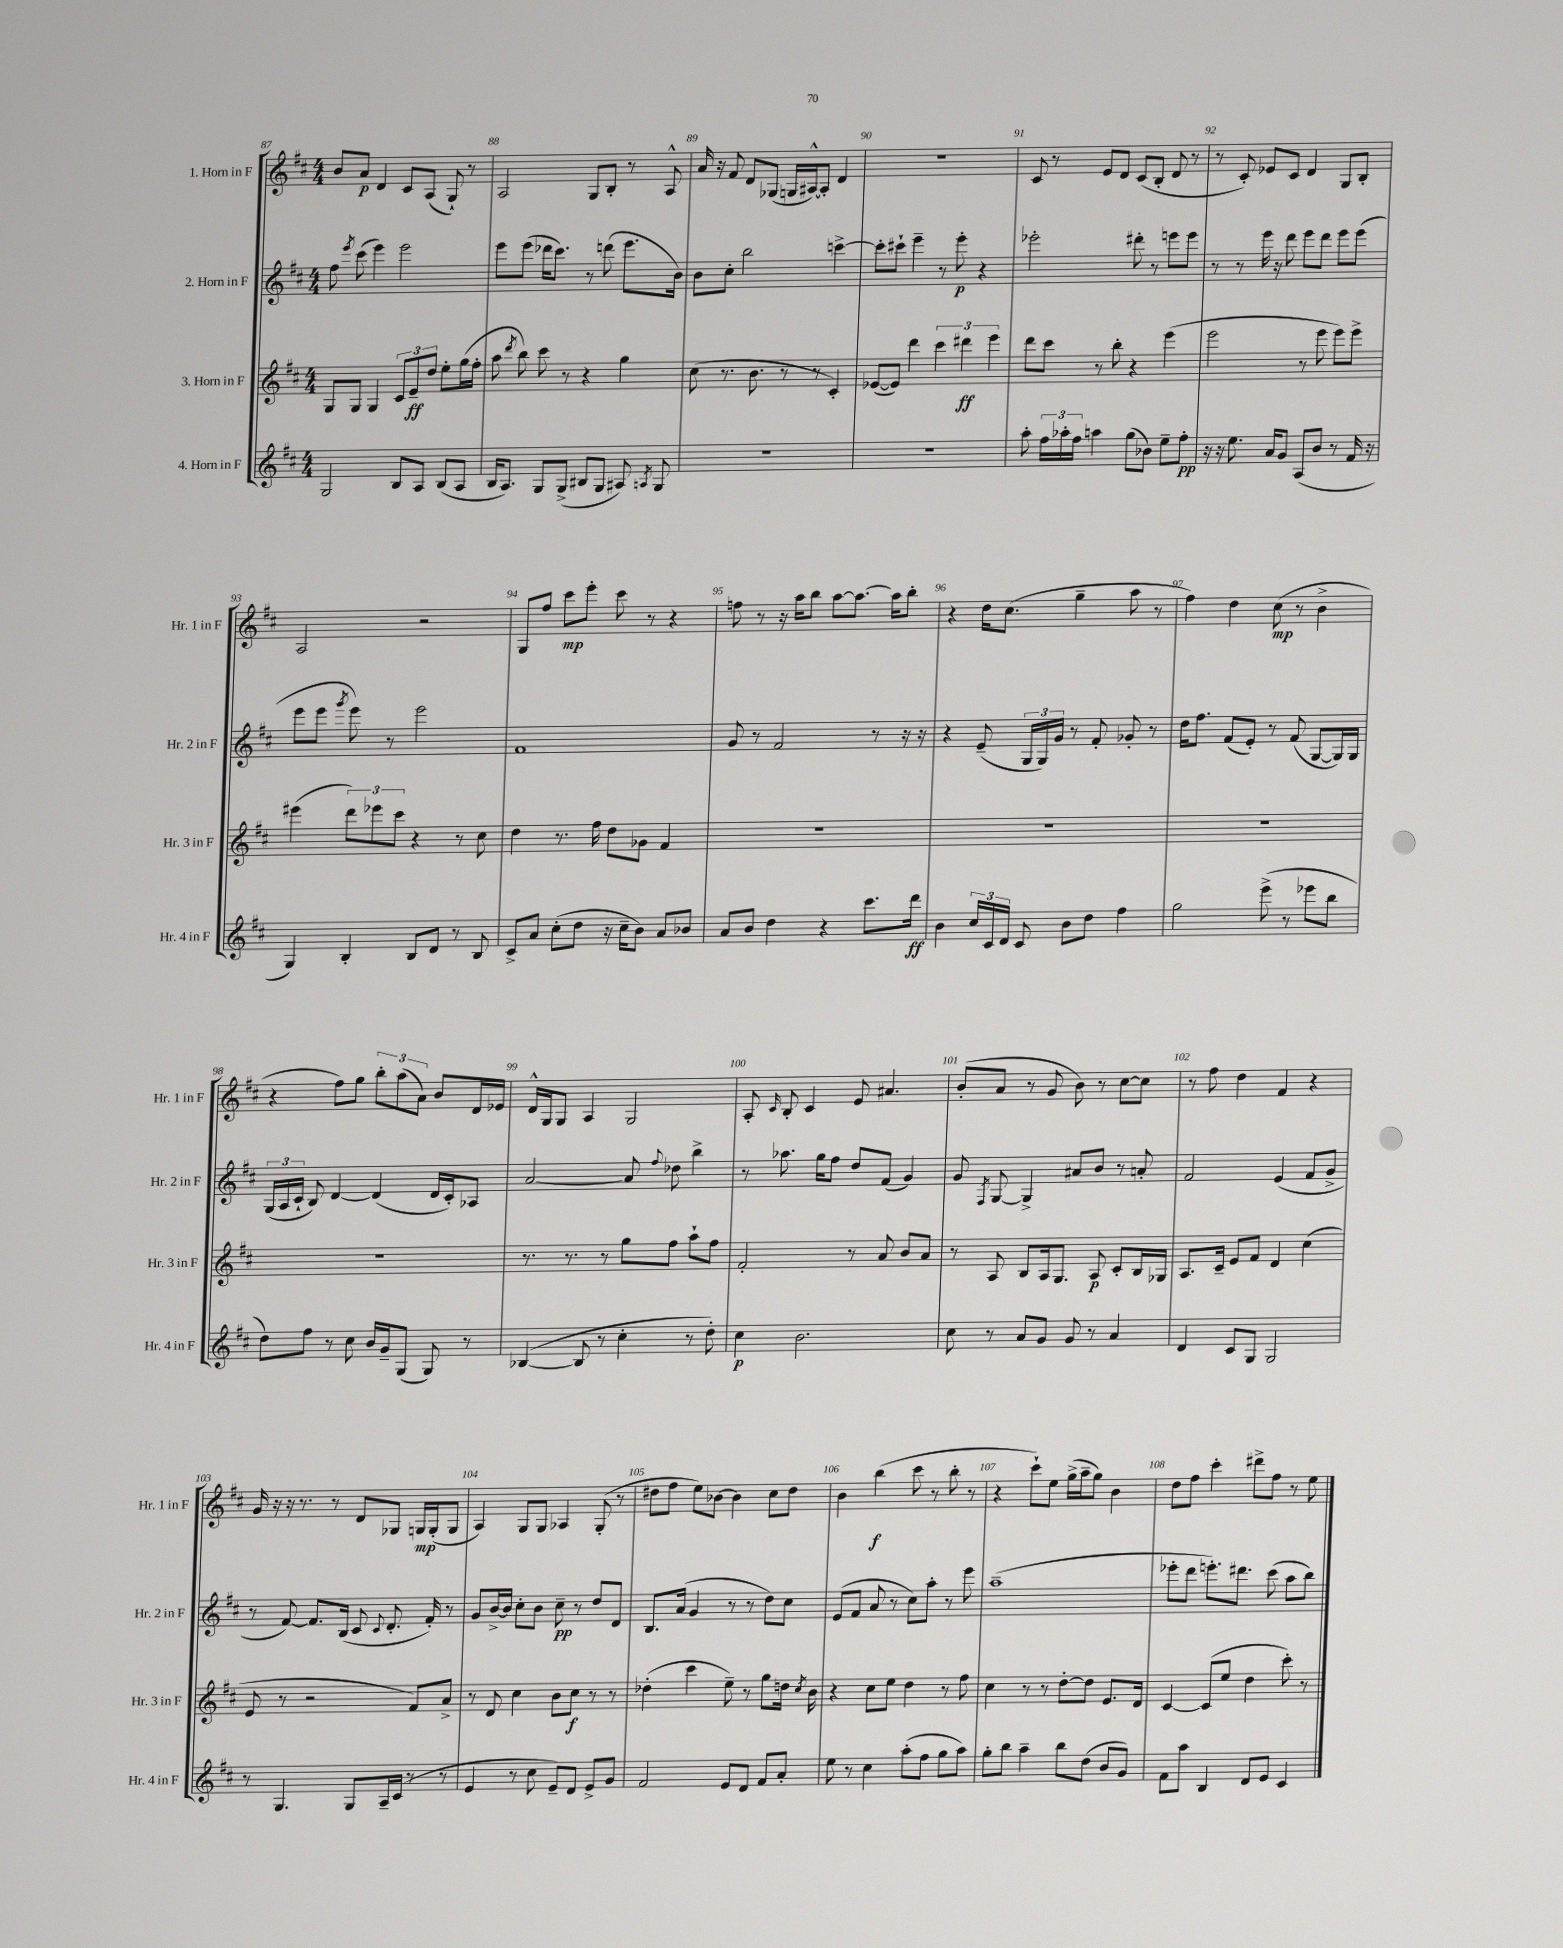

**kern	**dynam	**kern	**dynam	**kern	**dynam	**kern	**dynam
*part4	*part4	*part3	*part3	*part2	*part2	*part1	*part1
*staff4	*staff4	*staff3	*staff3	*staff2	*staff2	*staff1	*staff1
*I"4. Horn in F	*	*I"3. Horn in F	*	*I"2. Horn in F	*	*I"1. Horn in F	*
*I'Hr. 4 in F	*	*I'Hr. 3 in F	*	*I'Hr. 2 in F	*	*I'Hr. 1 in F	*
*clefG2	*	*clefG2	*	*clefG2	*	*clefG2	*
*k[f#c#]	*	*k[f#c#]	*	*k[f#c#]	*	*k[f#c#]	*
*M4/4	*	*M4/4	*	*M4/4	*	*M4/4	*
=87	=87	=87	=87	=87	=87	=87	=87
2G/	.	8G/L	.	8ff#\	.	8b/L	.
.	.	.	.	8qeee/	.	.	.
.	.	8G/J	.	(8ccc#\	.	8a/J	p
.	.	4G/	.	4eee\)	.	4d/	.
8B/L	.	12c#/L	.	2eee\	.	8c#/L	.
.	.	12e~/	ff	.	.	.	.
8A/J	.	.	.	.	.	(8A/J	.
.	.	12dd/J	.	.	.	.	.
(8B/L	.	8ee'\L	.	.	.	8G`/)	.
8A/J	.	(16gg\L	.	.	.	8r	.
.	.	16ff#'\JJ	.	.	.	.	.
=88	=88	=88	=88	=88	=88	=88	=88
16B/KL	.	8aa\	.	8eee\L	.	2A/	.
8.A/J)	.	.	.	.	.	.	.
.	.	8qddd/	.	.	.	.	.
.	.	8bb\)	.	(8eee\J	.	.	.
8G/L	.	8ccc#\	.	16ddd-X\KL	.	.	.
.	.	.	.	8.ccc#\J)	.	.	.
(8G^/J	.	8r	.	.	.	.	.
8B#X/L	.	4r	.	8r	.	8G/L	.
8G/J	.	.	.	(8dddn\	.	8B'/J	.
8A#X/)	.	4gg\	.	8.eee\L	.	8r	.
8qAn/	.	.	.	.	.	.	.
8G/	.	.	.	.	.	8A^^/	.
.	.	.	.	16b\Jk)	.	.	.
=89	=89	=89	=89	=89	=89	=89	=89
1r	.	(8cc#\	.	8b\L	.	16a/	.
.	.	.	.	.	.	16r	.
.	.	8.r	.	8cc#'\J	.	8f#/	.
.	.	.	.	2bb\	.	8d/L	.
.	.	8.b\	.	.	.	.	.
.	.	.	.	.	.	(8G-X/J	.
.	.	8r	.	.	.	16Gn/LL	.
.	.	.	.	.	.	[16A#X^^/J)	.
.	.	8r	.	.	.	8A#'/J]	.
.	.	4c#'/)	.	[4cccn^\	.	4d/	.
=90	=90	=90	=90	=90	=90	=90	=90
1r	.	([8e-X/L	.	8ccc'\L]	.	1r	.
.	.	8e-/J])	.	8ccc#X`\J	.	.	.
.	.	4ddd\	.	4eee~\	.	.	.
.	.	6ccc#\	.	8r	.	.	.
.	.	.	.	8eee'\	p	.	.
.	.	6ddd#X\	ff	.	.	.	.
.	.	.	.	4r	.	.	.
.	.	6eee\	.	.	.	.	.
=91	=91	=91	=91	=91	=91	=91	=91
8aa'\	.	8ddd\L	.	2eee-X'\	.	8c#/	.
24ff#\LL	.	8ccc#\J	.	.	.	8r	.
24aa-X'\	.	.	.	.	.	.	.
24ff#\JJ	.	.	.	.	.	.	.
4aan\	.	8r	.	.	.	8e/L	.
.	.	8bb'\	.	.	.	8d/J	.
(8gg\L	.	4r	.	8ddd#X'\	.	(8c#/L	.
8b-X\J)	.	.	.	8r	.	8B'/J	.
8ee~\L	.	(4eee\	.	8eeen\L	.	8d/	.
8ff#'\J	pp	.	.	8eee\J	.	8r	.
=92	=92	=92	=92	=92	=92	=92	=92
16r	.	2eee\	.	8r	.	8r	.
16r	.	.	.	.	.	.	.
8.ee\	.	.	.	8r	.	8c#'/)	.
.	.	.	.	16eee\	.	8e-X/L	.
16a/KL	.	.	.	16r	.	.	.
8g/J	.	.	.	8ddd\	.	8c#/J	.
(8A/L	.	8r	.	8eee\L	.	4d/	.
8b/J	.	8eee\	.	8ddd\J	.	.	.
8r	.	8eee\L)	.	8eee\L	.	8G/L	.
16f#/	.	8eee^\J	.	(8eee\J	.	8B'/J	.
16r	.	.	.	.	.	.	.
!!LO:LB:g=z
=93	=93	=93	=93	=93	=93	=93	=93
4G/)	.	(4eee#X\	.	8eee\L	.	2A/	.
.	.	.	.	8eee\J	.	.	.
.	.	.	.	8qggg/	.	.	.
4B'/	.	12ddd\L)	.	8eee\)	.	.	.
.	.	12eee-X\	.	.	.	.	.
.	.	.	.	8r	.	.	.
.	.	12ccc#\J	.	.	.	.	.
8B/L	.	4r	.	2eee\	.	2r	.
8d/J	.	.	.	.	.	.	.
8r	.	8r	.	.	.	.	.
8B/	.	8cc#\	.	.	.	.	.
=94	=94	=94	=94	=94	=94	=94	=94
8c#^/L	.	4dd\	.	1f#	.	8G/L	.
8a/J	.	.	.	.	.	8ff#/J	.
(8cc#'\L	.	8.r	.	.	.	8ccc#\L	mp
8dd\J	.	.	.	.	.	8eee'\J	.
.	.	16ff#\	.	.	.	.	.
16r	.	8dd\L	.	.	.	8ccc#\	.
16cc#~\KL	.	.	.	.	.	.	.
8b\J)	.	8g-X\J	.	.	.	8r	.
8a/L	.	4f#/	.	.	.	4r	.
8b-X/J	.	.	.	.	.	.	.
=95	=95	=95	=95	=95	=95	=95	=95
8a/L	.	1r	.	8g/	.	8ffn\	.
8b/J	.	.	.	8r	.	8r	.
4dd\	.	.	.	2f#/	.	16r	.
.	.	.	.	.	.	16aa\KL	.
.	.	.	.	.	.	8bb\J	.
4r	.	.	.	.	.	[8aa\L	.
.	.	.	.	.	.	8.aa\J_	.
8.ccc#\L	.	.	.	8r	.	.	.
.	.	.	.	.	.	16aa\KL]	.
.	.	.	.	16r	.	8bb'\J	.
16ddd\Jk	ff	.	.	16r	.	.	.
=96	=96	=96	=96	=96	=96	=96	=96
4b\	.	1r	.	4r	.	4r	.
24cc#/LL	.	.	.	(8e~/	.	16dd\KL	.
24c#/	.	.	.	.	.	.	.
.	.	.	.	.	.	(8.cc#\J	.
24d/JJ	.	.	.	.	.	.	.
8c#/	.	.	.	24G/LL	.	.	.
.	.	.	.	24G/)	.	.	.
.	.	.	.	24g/JJ	.	.	.
8b\L	.	.	.	8r	.	4gg~\	.
8dd\J	.	.	.	8f#'/	.	.	.
4ff#\	.	.	.	8g-X'/	.	8aa\	.
.	.	.	.	8r	.	8r	.
=97	=97	=97	=97	=97	=97	=97	=97
2gg\	.	1r	.	16dd\KL	.	4ff#\)	.
.	.	.	.	8.ff#\J	.	.	.
.	.	.	.	(8f#/L	.	4dd\	.
.	.	.	.	8e'/J)	.	.	.
(8eee^\	.	.	.	8r	.	(8cc#\	mp
8r	.	.	.	(8f#/	.	8r	.
8eee-X\L	.	.	.	[8G/L	.	4b^\	.
8bb\J	.	.	.	16G/L])	.	.	.
.	.	.	.	16G/JJ	.	.	.
!!LO:LB:g=z
=98	=98	=98	=98	=98	=98	=98	=98
8dd\L)	.	1r	.	(24G/LL	.	4r	.
.	.	.	.	24A/	.	.	.
.	.	.	.	24c#`/JJ	.	.	.
8ff#\J	.	.	.	8B/)	.	.	.
8r	.	.	.	[4d/	.	8ff#\L)	.
8cc#\	.	.	.	.	.	8gg\J	.
16b/LL	.	.	.	(4d/]	.	12bb'\L	.
16g~/J	.	.	.	.	.	.	.
.	.	.	.	.	.	(12aa\	.
(8G/J	.	.	.	.	.	.	.
.	.	.	.	.	.	12a\J)	.
8G/)	.	.	.	16d/LL	.	8b/L	.
.	.	.	.	16c#'/J)	.	.	.
8r	.	.	.	8A-X/J	.	16d/L	.
.	.	.	.	.	.	16e-X/JJ	.
=99	=99	=99	=99	=99	=99	=99	=99
([4B-X/	.	8.r	.	[2a/	.	16d^^/LL	.
.	.	.	.	.	.	16G/J	.
.	.	.	.	.	.	8G/J	.
.	.	8.r	.	.	.	.	.
8B-/]	.	.	.	.	.	4A/	.
8r	.	8r	.	.	.	.	.
4cc#'\	.	8gg\L	.	8a/]	.	2G/	.
.	.	.	.	8qqff#/	.	.	.
.	.	8ff#\J	.	8dd-X\	.	.	.
8r	.	8aa`\L	.	4bb^\	.	.	.
8dd'\)	.	8ff#\J	.	.	.	.	.
=100	=100	=100	=100	=100	=100	=100	=100
4cc#\	p	2f#'/	.	8r	.	8A'/	.
.	.	.	.	.	.	16qqc#/	.
.	.	.	.	8.aa-X\	.	8B'/	.
2.b\	.	.	.	.	.	4c#/	.
.	.	.	.	16gg\KL	.	.	.
.	.	.	.	8ff#\J	.	.	.
.	.	8r	.	8dd/L	.	8e/	.
.	.	8a/	.	(8f#/J	.	4.a#X/	.
.	.	8b/L	.	4g/)	.	.	.
.	.	8a/J	.	.	.	.	.
=101	=101	=101	=101	=101	=101	=101	=101
8cc#\	.	8r	.	8g/	.	(8b'/L	.
.	.	.	.	8qF#/	.	.	.
8r	.	8A/	.	[8G/	.	8a/J	.
8a/L	.	8B/L	.	4G^/]	.	8r	.
8g/J	.	16A/k	.	.	.	8g/	.
.	.	8.G/J	.	.	.	.	.
8g/	.	.	.	8a#X/L	.	8b\)	.
8r	.	8A/	p	8b/J	.	8r	.
4a/	.	8c#'/L	.	8r	.	[8cc#\L	.
.	.	16B/L	.	8an'/	.	8cc#\J]	.
.	.	16G-X/JJ	.	.	.	.	.
=102	=102	=102	=102	=102	=102	=102	=102
4d/	.	8.A/L	.	2f#/	.	8r	.
.	.	.	.	.	.	8ff#\	.
.	.	16c#~/Jk	.	.	.	.	.
8c#/L	.	8e/L	.	.	.	4dd\	.
8G/J	.	8f#/J	.	.	.	.	.
2G/	.	4d/	.	(4e/	.	4f#/	.
.	.	(4cc#\	.	8f#/L	.	4r	.
.	.	.	.	8g^/J	.	.	.
!!LO:LB:g=z
=103	=103	=103	=103	=103	=103	=103	=103
8r	.	8e/	.	8r	.	16g/	.
.	.	.	.	.	.	16r	.
4.G/	.	8r	.	[8f#/)	.	16r	.
.	.	.	.	.	.	8.r	.
.	.	2r	.	8.f#/L]	.	.	.
.	.	.	.	.	.	8r	.
.	.	.	.	(16B/Jk	.	.	.
8G/L	.	.	.	8c#/	.	8d/L	.
.	.	.	.	8qqc#/	.	.	.
16A~/L	.	.	.	8.d'/	.	8G-X/J	.
(16c#/JJ	.	.	.	.	.	.	.
8r	.	8f#/L)	.	.	.	16Gn/LL	mp
.	.	.	.	16f#'/)	.	(16G'/J	.
8r	.	8a^/J	.	8r	.	8G/J	.
=104	=104	=104	=104	=104	=104	=104	=104
4e/	.	8r	.	8g/L	.	4A/)	.
.	.	8d/	.	[16b^/L	.	.	.
.	.	.	.	16b/JJ]	.	.	.
8r	.	4cc#\	.	8cc#'\L	.	8G/L	.
8cc#\	.	.	.	8b\J	.	8G/J	.
8e~/L)	.	8b\L	.	8cc#~\	pp	4A-X/	.
8d/J	.	8cc#\J	f	8r	.	.	.
8e^/L	.	8r	.	8dd/L	.	(8G'/	.
8g/J	.	8r	.	8d/J	.	8r	.
=105	=105	=105	=105	=105	=105	=105	=105
2f#/	.	(4dd-X'\	.	8.B/L	.	8dd#X\L	.
.	.	.	.	.	.	8ff#\J	.
.	.	.	.	(16a/Jk	.	.	.
.	.	4ccc#\	.	4g/	.	8ee\L)	.
.	.	.	.	.	.	[8b-X\J	.
8e/L	.	8ee~\)	.	8r	.	4b-\]	.
8d/J	.	8r	.	8r	.	.	.
8f#/L	.	8gg\L	.	8dd\L)	.	8cc#\L	.
8a'/J	.	16ddn\Jk	.	8cc#\J	.	8dd#\J	.
.	.	8qcc#/	.	.	.	.	.
.	.	16b\	.	.	.	.	.
=106	=106	=106	=106	=106	=106	=106	=106
8ee\	.	4r	.	(8e/L	.	4b\	.
8r	.	.	.	8f#/J	.	.	.
4cc#\	.	8cc#\L	.	8a/	.	(4bb\	f
.	.	8ee\J	.	8r	.	.	.
(8aa'\L	.	4dd\	.	8cc#\L)	.	8ccc#\	.
8ff#\J	.	.	.	8aa'\J	.	8r	.
8gg\L	.	8r	.	8r	.	8bb'\	.
8aa\J)	.	8ff#\	.	8eee\	.	8r	.
=107	=107	=107	=107	=107	=107	=107	=107
8gg'\L	.	4cc#\	.	(1aa~	.	4r	.
8bb\J	.	.	.	.	.	.	.
4aa~\	.	8r	.	.	.	8ccc#`\L)	.
.	.	8r	.	.	.	8ee\J	.
8bb\L	.	[8dd'\L	.	.	.	(16gg^\LL	.
.	.	.	.	.	.	16aa~\J	.
(8dd\J	.	8dd\J]	.	.	.	8gg\J)	.
8b/L	.	8.e/L	.	.	.	4b\	.
8g/J)	.	.	.	.	.	.	.
.	.	16d/Jk	.	.	.	.	.
=108	=108	=108	=108	=108	=108	=108	=108
8f#\L	.	[4c#/	.	8eee-X'\L	.	8dd\L	.
8aa\J	.	.	.	8ddd\J	.	8ff#\J	.
4B/	.	(8c#/L]	.	8.eeen'\L)	.	4ccc#'\	.
.	.	8ee/J	.	.	.	.	.
.	.	.	.	8.ddd#X\J	.	.	.
8d/L	.	4dd\	.	.	.	8ddd#X^\L	.
8e/J	.	.	.	(8ccc#\	.	8ff#\J	.
4c#/	.	8ccc#'\)	.	8aa\L	.	8r	.
.	.	8r	.	8bb\J)	.	8ee\	.
==	==	==	==	==	==	==	==
*-	*-	*-	*-	*-	*-	*-	*-
